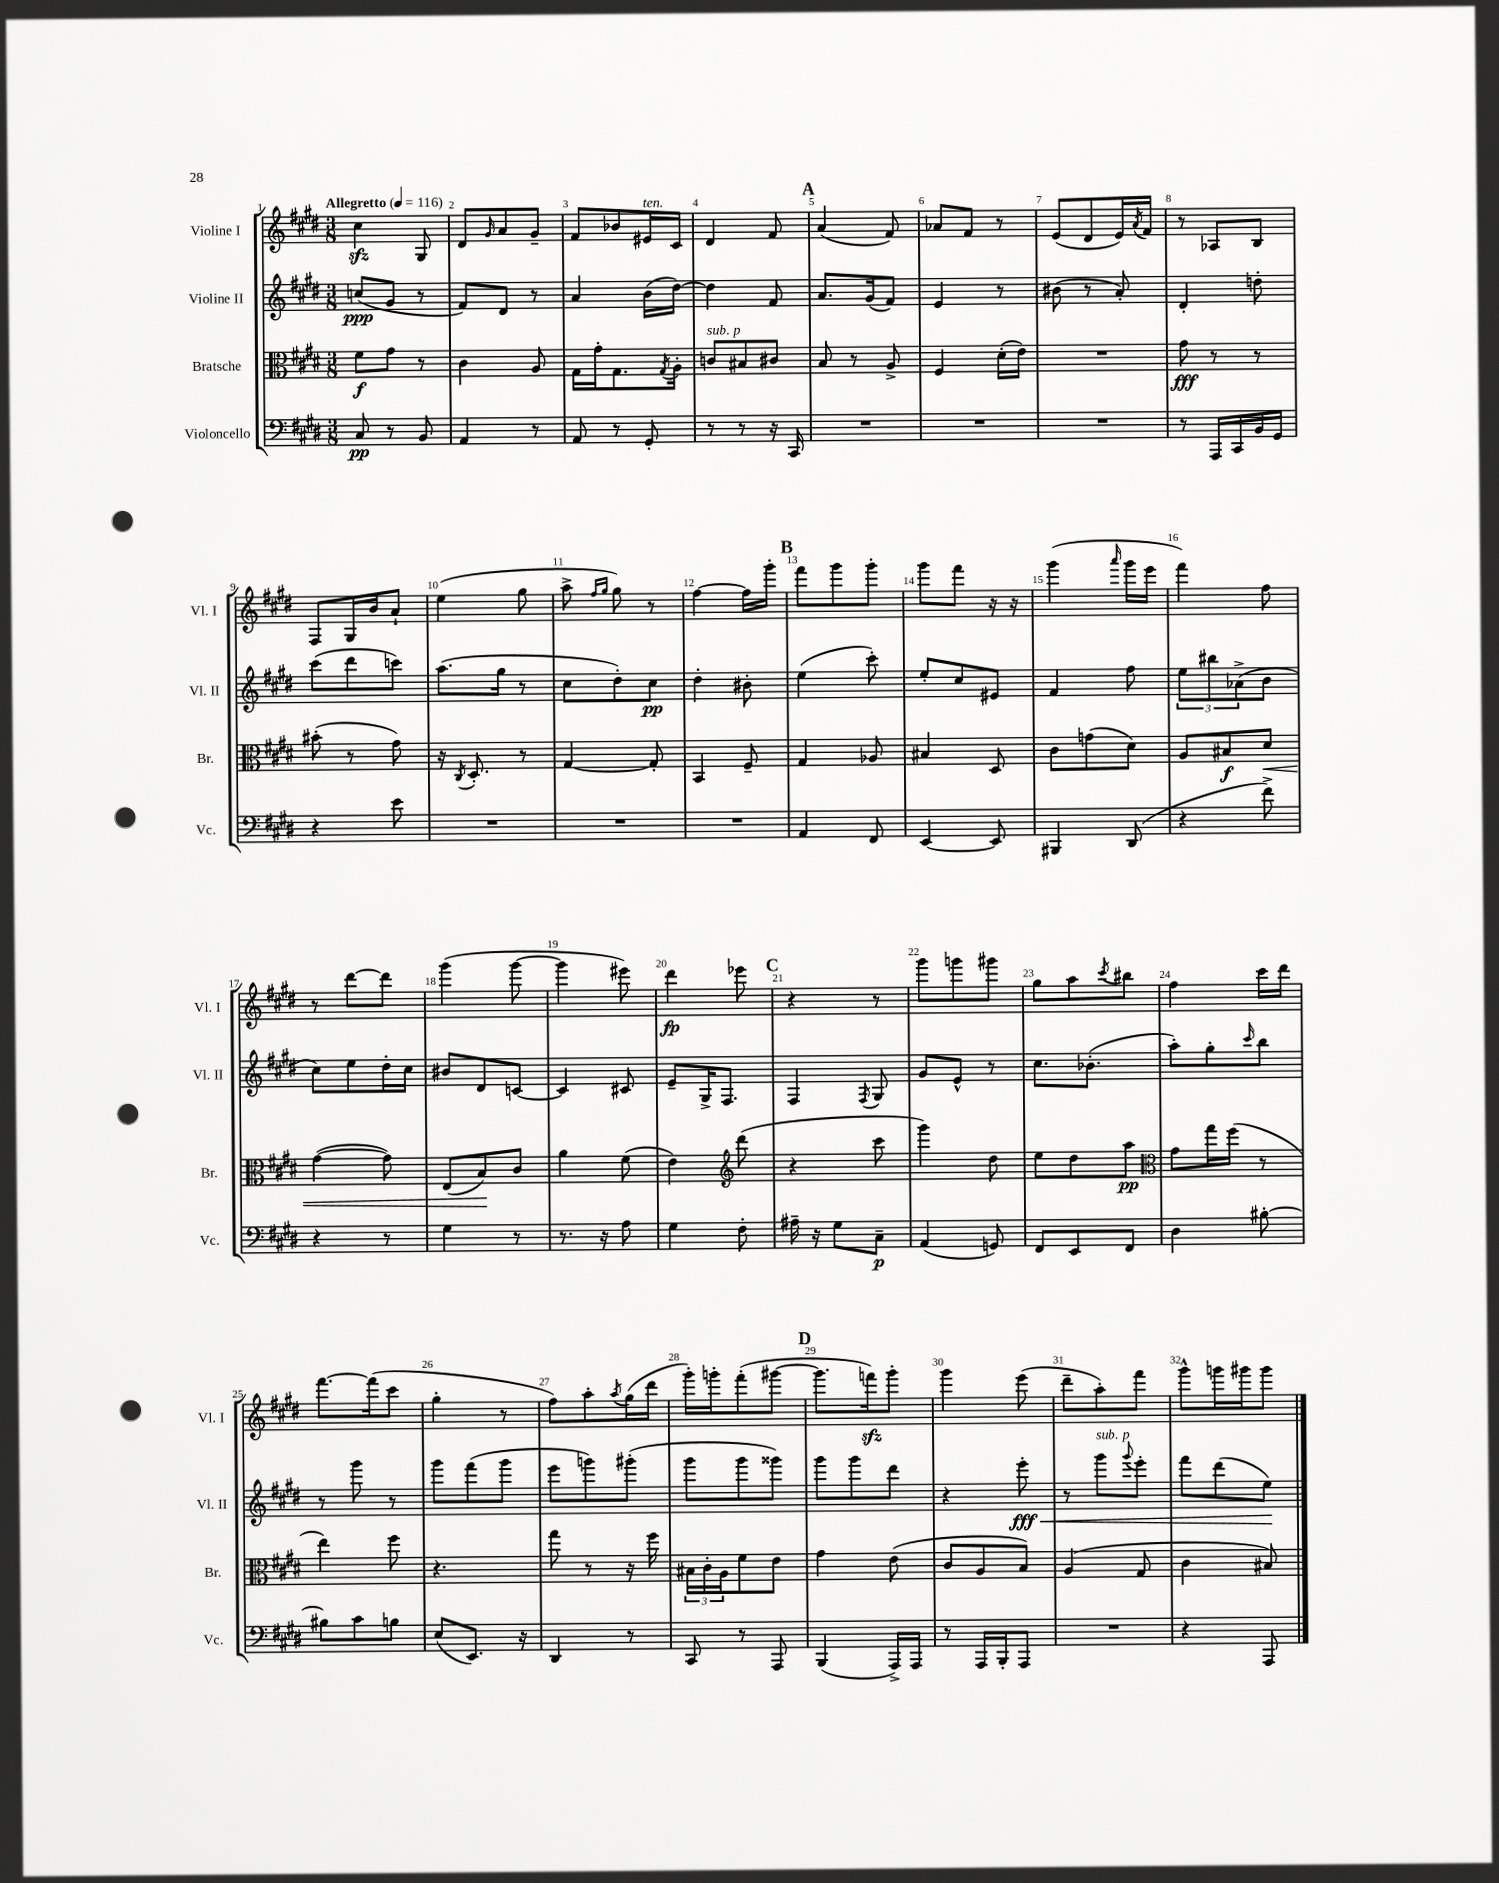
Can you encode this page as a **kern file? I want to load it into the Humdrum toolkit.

**kern	**kern	**kern	**kern
*staff4	*staff3	*staff2	*staff1
*clefF4	*clefC3	*clefG2	*clefG2
*k[f#c#g#d#]	*k[f#c#g#d#]	*k[f#c#g#d#]	*k[f#c#g#d#]
*M3/8	*M3/8	*M3/8	*M3/8
*MM116	*MM116	*MM116	*MM116
8C#/	8f#\L	(8cc/L	4cc#\
8r	8g#\J	8g#/J	.
8BB/	8r	8r	8G#/
=	=	=	=
4AA/	4c#\	8f#/L)	8d#/L
.	.	.	16qqg#/
.	.	8d#/J	8a/
8r	8A/	8r	8g#~/J
=	=	=	=
8AA/	16G#\LL	4a/	8f#/L
.	16g#'\J	.	.
8r	8.G#\	.	8b-/
8GG#'/	.	(16b\LL	16e#/L
.	8qG#/	.	.
.	16A'\Jk	[16dd#\JJ)	16c#/JJ
=	=	=	=
8r	8c/L	4dd#\]	4d#/
8r	8B#/	.	.
16r	8c#/J	8f#/	8f#/
16CC#/	.	.	.
=	=	=	=
4.r	8B/	8.a/L	(4a/
.	8r	.	.
.	.	(16g#/k	.
.	8A^/	8f#/J)	8f#/)
=	=	=	=
4.r	4F#/	4e/	8a-/L
.	.	.	8f#/J
.	(16d#'\LL	8r	8r
.	16e\JJ)	.	.
=	=	=	=
4.r	4.r	(8b#\	(8e/L
.	.	8r	8d#/
.	.	8a'/)	16e/L)
.	.	.	8qa/
.	.	.	16f#/JJ
=	=	=	=
8r	8g#\	4d#'/	8r
16AAA/LL	8r	.	8A-/L
16CC#/	.	.	.
16BB/	8r	8dd'\	8B/J
16GG#/JJ	.	.	.
=	=	=	=
4r	(8b#'\	(8ccc#\L	8F#/L
.	8r	8ddd#\	16G#/L
.	.	.	16b/J
8e\	8g#\)	8ccc\J)	8a`/J
=	=	=	=
4.r	16r	(8.aa\L	(4ee\
.	8qC#/	.	.
.	8.D#'/	.	.
.	.	16gg#\Jk	.
.	8r	8r	8gg#\
=	=	=	=
4.r	[4G#/	8cc#\L	8aa^\
.	.	.	16qqff#/LL
.	.	.	16qqgg#/JJ
.	.	8dd#'\)	8gg#\)
.	8G#'/]	8cc#\J	8r
=	=	=	=
4.r	4BB/	4dd#'\	[4ff#\
.	8F#~/	8b#'\	16ff#\]LL
.	.	.	16ggg#'\JJ
=	=	=	=
4AA/	4G#/	(4ee\	8fff#\L
.	.	.	8ggg#\
8FF#/	8A-/	8ccc#'\)	8ggg#'\J
=	=	=	=
[4EE/	4B#/	8ee'/L	8ggg#\L
.	.	8cc#/	8fff#\J
8EE/]	8D#/	8e#/J	16r
.	.	.	16r
=	=	=	=
4BBB#/	8c#\L	4f#/	(4ggg#\
.	(8g\	.	.
.	.	.	16qqaaa/
(8DD#/	8d#\J)	8ff#\	16ggg#\LL
.	.	.	16eee\JJ
=	=	=	=
4r	8A/L	12ee\L	4fff#\)
.	.	12bb#\	.
.	8B#/	.	.
.	.	(12a-^\	.
8f#^\)	8d#/J	8b\J	8ff#\
=	=	=	=
4r	([4g#\	8cc#\L)	8r
.	.	8ee\	[8ddd#\L
8r	8g#\])	16dd#'\L	8ddd#\]J
.	.	16cc#\JJ	.
=	=	=	=
4G#\	(8E/L	8b#/L	(4ggg#\
.	8B/)	8d#/	.
8r	8c#/J	[8c/J	[8ggg#\
=	=	=	=
8.r	4a\	4c/]	4ggg#\]
16r	.	.	.
8A\	(8f#\	8c#/	8eee#\)
=	=	=	=
4G#\	4e\)	8e~/L	4ddd#\
.	.	16G#^/K	.
.	.	8.F#/J	.
*	*clefG2	*	*
8F#'\	(8ddd#\	.	8eee-\
=	=	=	=
16A#~\	4r	4F#/	4r
16r	.	.	.
8G#\L	.	.	.
.	.	8qF#/	.
8C#~\J	8ccc#\	8G#/	8r
=	=	=	=
(4AA/	4ggg#\)	8g#/L	8ggg#\L
.	.	8e^^/J	8ggg\
8GG/)	8dd#\	8r	8ggg#\J
=	=	=	=
8FF#/L	8ee\L	8.cc#\L	8gg#\L
8EE/	8dd#\	.	8aa\
.	.	(8.b-'\J	.
.	.	.	8qccc#/
8FF#/J	8aa\J	.	8bb#\J
=	=	=	=
*	*clefC3	*	*
4D#\	8g#\L	8aa'\L)	4ff#\
.	16gg#\L	8gg#'\	.
.	(16ff#\JJ	.	.
.	.	16qqccc#/	.
[8B#'\	8r	8bb\J	16ccc#\LL
.	.	.	16ddd#\JJ
=	=	=	=
8B#\]L	4ee\)	8r	[8.fff#\L
8c#\	.	8ggg#\	.
.	.	.	(16fff#\]k
8B\J	8ff#\	8r	8ccc#\J
=	=	=	=
(8E/L	4.r	8ggg#\L	4gg#'\
8.EE/J)	.	(8fff#\	.
.	.	8ggg#\J	8r
16r	.	.	.
=	=	=	=
4DD#/	8gg#\	8eee\L	8ff#\L)
.	8r	8ggg\)	8aa'\
.	.	.	8qaa/
8r	16r	(8ggg#'\J	(16gg#\L
.	16ff#\	.	16ddd#\JJ
=	=	=	=
8CC#/	24B#\LL	8ggg#\L	16ggg#'\LL)
.	24c#'\	.	.
.	.	.	16ggg'\J
.	24A\J	.	.
8r	8f#\	8ggg#\	(8fff#'\
8AAA/	8e\J	8ggg##\J)	[8ggg#\J
=	=	=	=
(4BBB/	4g#\	8ggg#\L	8.ggg#\]L
.	.	8ggg#\	.
.	.	.	16fff\k)
16AAA^/LL)	(8e\	8ddd#\J	8ggg#'\J
16AAA/JJ	.	.	.
=	=	=	=
8r	8c#/L	4r	4ggg#\
16AAA/LL	8A/	.	.
16BBB'/J	.	.	.
8AAA/J	8B/J)	8eee'\	(8eee\
=	=	=	=
4.r	(4A/	8r	8ddd#~\L
.	.	8ggg#\L	8aa'\)
.	.	8qqggg#/	.
.	8G#/	8eee'\J	8fff#\J
=	=	=	=
4r	4c#\	8fff#\L	8ggg#^^\L
.	.	(8ddd#\	16ggg\L
.	.	.	16ggg#\J
8AAA/	8B#/)	8ee\J)	8ggg#\J
==	==	==	==
*-	*-	*-	*-
